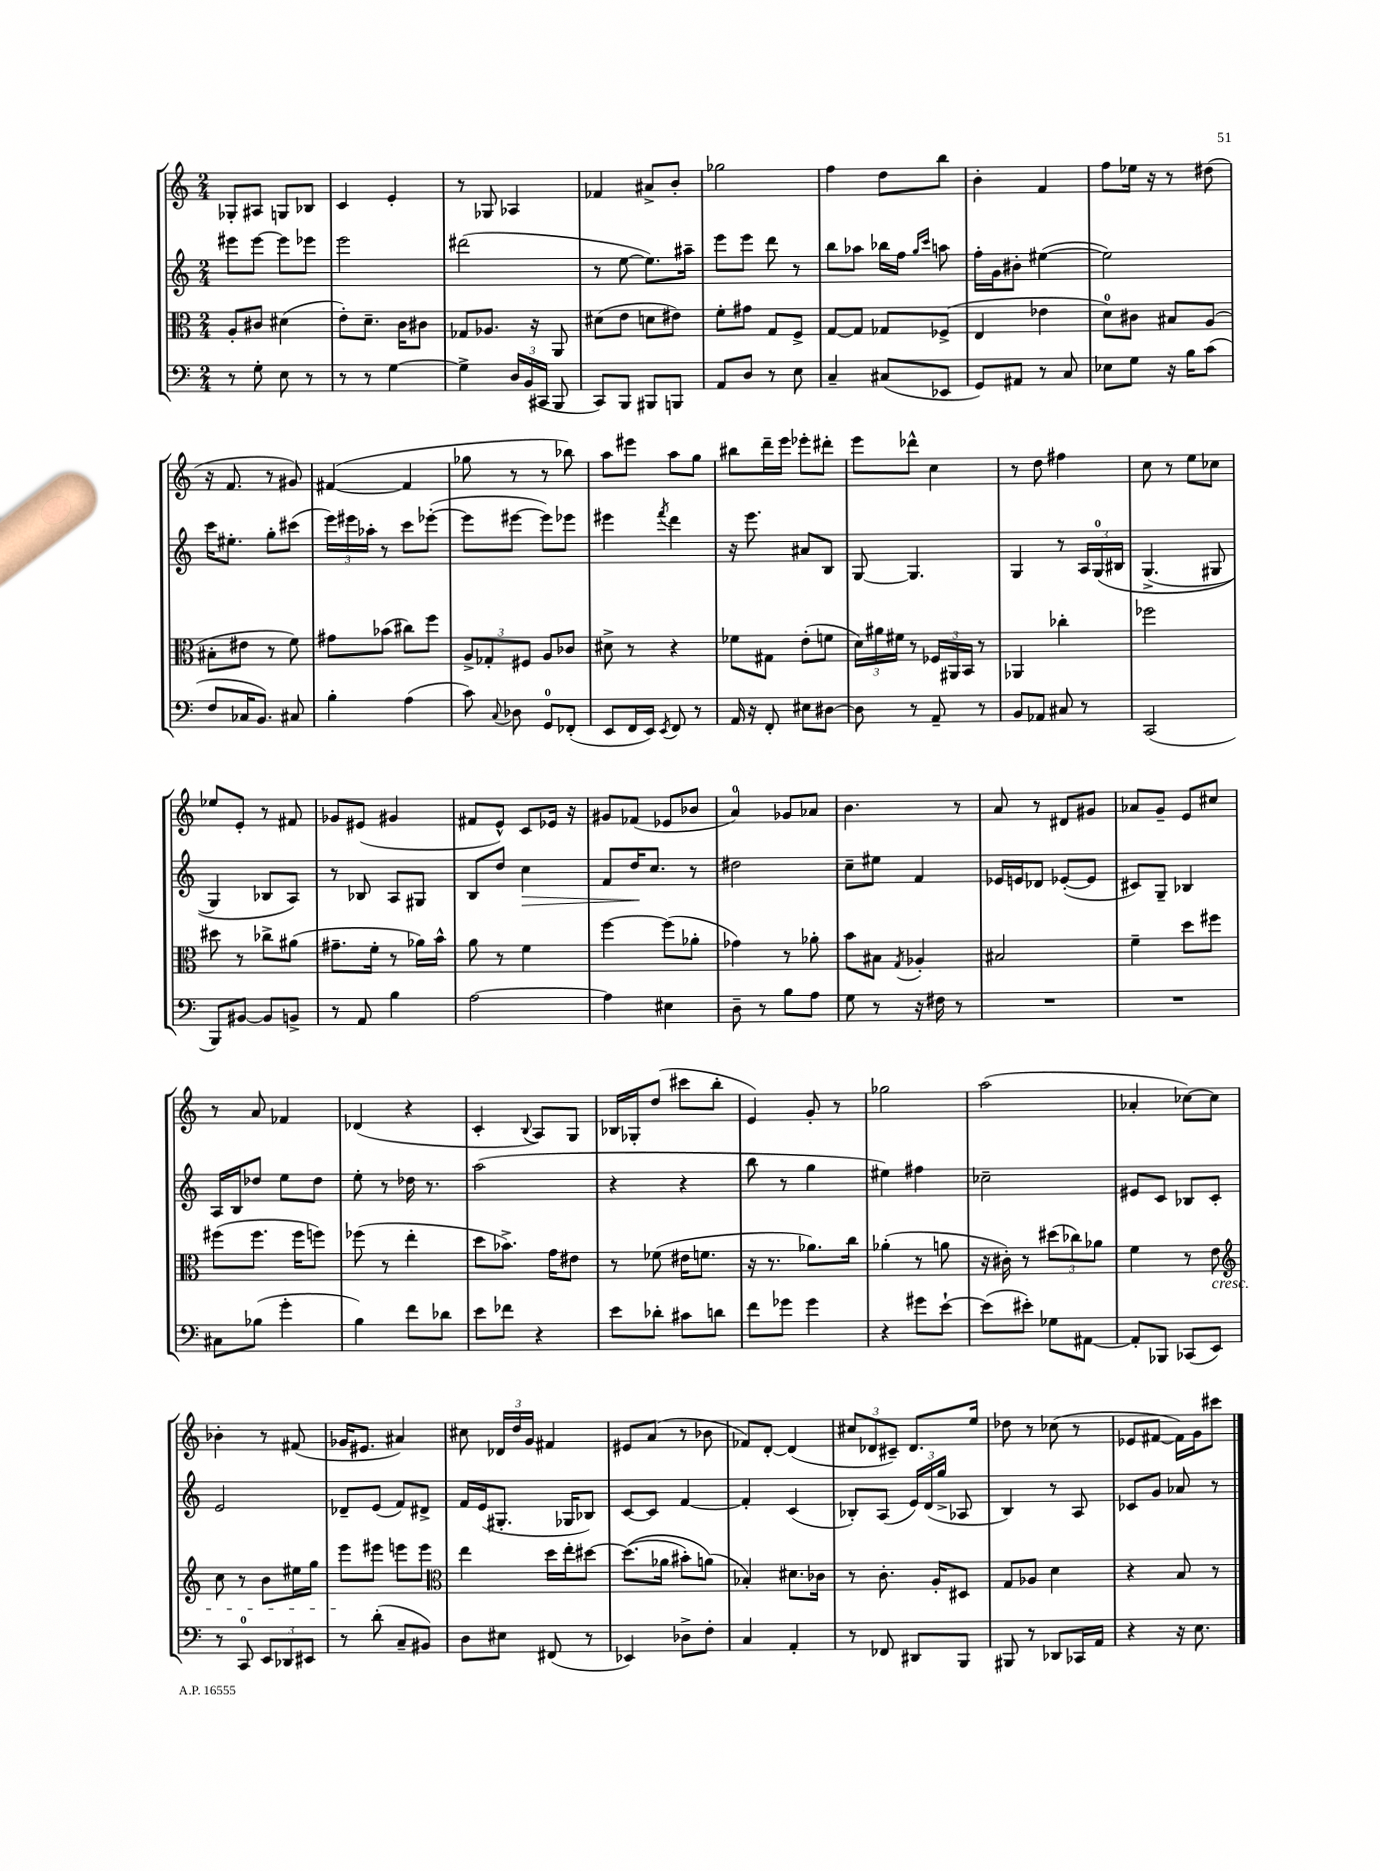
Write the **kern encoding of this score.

**kern	**kern	**kern	**kern
*staff4	*staff3	*staff2	*staff1
*clefF4	*clefC3	*clefG2	*clefG2
*k[]	*k[]	*k[]	*k[]
*M2/4	*M2/4	*M2/4	*M2/4
8r	8A'	8eee#	8G-'
8G'	8c#	[8eee#	8A#
8E	(4d#	8eee#]	8G
8r	.	8eee-	8B-
=	=	=	=
8r	8e')	2eee	4c
8r	8.d~	.	.
[4G	.	.	4e'
.	16c	.	.
.	8c#	.	.
=	=	=	=
4G^]	8G-	(2ddd#	8r
.	8.A-	.	8G-
24D	.	.	4A-
(24BB	.	.	.
.	16r	.	.
24CC#	.	.	.
8BBB	8AA	.	.
=	=	=	=
8CC)	(8d#	8r	4f-
8BBB	8e	[8ee	.
8BBB#	8d	8.ee])	8a#^
8BBB	8e#)	.	8b'
.	.	16aa#~	.
=	=	=	=
8AA	8f'	8eee	2gg-
8D	8g#	8eee	.
8r	8G	8ddd	.
8E	8F^	8r	.
=	=	=	=
4C~	[8G	8bb	4ff
.	8G]	8aa-	.
(8C#	8G-	16bb-	8dd
.	.	16ff	.
.	.	16qqgg	.
.	.	16qqccc	.
8EE-	(8F-^	8aa	8bb
=	=	=	=
8GG)	4E	16ff'	4b'
.	.	16g	.
8AA#	.	8b#'	.
8r	4e-	([4ee#	4f
8C	.	.	.
=	=	=	=
8E-	8d)	2ee#])	8ff
8G	8c#	.	16ee-
.	.	.	16r
16r	8B#	.	8r
16B	.	.	.
(8c	(8A	.	(8dd#
=	=	=	=
8F	8B#'	16ccc	16r
.	.	8.ee#'	8.f
16C-	8e#	.	.
8.BB)	.	.	.
.	8r	8gg'	8r
8C#	8f)	(8ccc#	8g#)
=	=	=	=
4B'	8g#	24eee)	([4f#
.	.	24eee#	.
.	.	24aa-'	.
.	(8b-	8r	.
(4A	8cc#)	8ccc	4f#]
.	8ff	([8eee-'	.
=	=	=	=
8c)	12A^	8eee-]	8gg-
.	12G-'	.	.
8qqC	.	.	.
8D-	.	[8eee#	8r
.	12F#	.	.
8GG	8A	8eee#])	8r
(8FF-'	8c-	8eee-	8bb-)
=	=	=	=
8EE	8d#^	4eee#	8aa
16FF	8r	.	8eee#
16EE)	.	.	.
8qEE	.	8qfff	.
8FF	4r	4ddd	8aa
8r	.	.	8gg
=	=	=	=
16AA	8f-	16r	8bb#
16r	.	8.eee	.
8FF'	8G#	.	16ddd~
.	.	.	16eee
8E#	(8e'	8a#	8eee-'
[8D#	8f	8B	8ddd#'
=	=	=	=
8D#]	24d)	[8G	8eee
.	24a#	.	.
.	24f#	.	.
8r	8r	4.G]	8ddd-^^
8AA~	24F-	.	4cc
.	24AA#	.	.
.	24BB	.	.
8r	8r	.	.
=	=	=	=
8BB	4AA-	4G	8r
8AA-	.	.	8dd
8C#	4cc-'	8r	4ff#
8r	.	24A	.
.	.	&(24G	.
.	.	24B#	.
=	=	=	=
(2CC	2ff-	(4.G^	8cc
.	.	.	8r
.	.	.	8ee
.	.	8G#	8cc-
=	=	=	=
8BBB)	8dd#	4G)	8ee-
[8BB#	8r	.	8e'
8BB#]	8cc-^	8B-	8r
8BB^	(8a#	8A&)	8f#
=	=	=	=
8r	8.g#~	8r	8g-
8AA	.	8B-	(8e#
.	16f'	.	.
4B	8r	8A	4g#
.	16a-)	8G#	.
.	16b^^	.	.
=	=	=	=
[2A	8a	8B	8f#
.	8r	8dd	8e^^)
.	4f	4cc	8c
.	.	.	16e-
.	.	.	16r
=	=	=	=
4A]	[4ff	8f	8g#
.	.	16dd	(8f-
.	.	8.cc	.
4E#	(8ff]	.	8e-
.	8a-'	8r	8b-
=	=	=	=
8D~	4g-)	2dd#	4a)
8r	.	.	.
8B	8r	.	8g-
8A	8a-'	.	8a-
=	=	=	=
8G	8b	8cc~	4.b
8r	8B#	8ee#	.
.	8qG	.	.
16r	4A-'	4f	.
16F#	.	.	.
8r	.	.	8r
=	=	=	=
2r	2B#	16e-	8a
.	.	16e	.
.	.	8d-	8r
.	.	([8e-'	8d#
.	.	8e-]	8g#
=	=	=	=
2r	4f~	8c#)	8a-
.	.	8G~	8g~
.	8dd	4B-	8e
.	8ff#	.	8cc#
=	=	=	=
8C#	(8ff#	16A	8r
.	.	16B	.
(8B-	8.ff#	8dd-	8a
4g'	.	8ee	4f-
.	16ff#	.	.
.	8ff)	8dd-	.
=	=	=	=
4B)	(8ff-	8ee'	(4d-
.	8r	8r	.
8f	4ee'	16dd-	4r
.	.	8.r	.
8d-	.	.	.
=	=	=	=
8e	8dd	(2aa	4c'
8f-	8.b-^)	.	.
.	.	.	8qqB
4r	.	.	8A)
.	16g	.	.
.	8e#	.	8G
=	=	=	=
8e	8r	4r	16B-
.	.	.	16G-'
8d-'	(8f-	.	(8dd
8c#	16e#	4r	8ccc#
.	8.f	.	.
8d	.	.	8bb'
=	=	=	=
8f	16r	8bb	4e)
.	8.r	.	.
8g-	.	8r	.
4g-	8.a-)	4gg	8g'
.	.	.	8r
.	16cc	.	.
=	=	=	=
4r	(4a-'	4ee#)	2gg-
8g#	8r	4ff#	.
[8e`	8a	.	.
=	=	=	=
(8e]	16r	2cc-~	(2aa
.	16c#')	.	.
8e#')	8r	.	.
8G-	(12dd#	.	.
.	12cc-)	.	.
[8AA#	.	.	.
.	12a-	.	.
=	=	=	=
8AA#']	4f	8e#	4a-'
8BBB-	.	8c	.
(8CC-	8r	8B-	[8cc-)
8EE)	8e	8c'	8cc-]
=	=	=	=
*	*clefG2	*	*
8r	8cc	2e	4b-'
8CC	8r	.	.
12EE	8b	.	8r
12DD-	.	.	.
.	16ee#	.	(8f#
12EE#	.	.	.
.	16gg	.	.
=	=	=	=
8r	8eee	8d-~	16g-
.	.	.	8.e#
(8d'	8eee#	(8e	.
8C~	8eee	8f)	4a#)
8BB#)	8eee	8d#^	.
=	=	=	=
*	*clefC3	*	*
8D	4ee	16f	8cc#
.	.	(16e	.
8E#	.	8.G#'	24d-
.	.	.	24dd
.	.	.	24g
(8FF#	16dd	.	4f#
.	16ee'	16G-	.
8r	[8dd#	8B-)	.
=	=	=	=
4EE-)	&((8.dd#]	[8c	8e#
.	.	8c]	(8a
.	16a-	.	.
8D-^	8b#')	[4f	8r
8F'	(8a&)	.	8b-
=	=	=	=
4C	4B-')	4f']	8f-)
.	.	.	[8d'
4AA'	8.d#	(4c	(4d]
.	16c-	.	.
=	=	=	=
8r	8r	8B-')	12cc#
.	.	.	12d-
8FF-	8.c'	(8A	.
.	.	.	12c#~)
8DD#	.	24e)	8.d-
.	.	(24d	.
.	16A'	.	.
.	.	24gg^	.
8BBB	8D#	8A-	.
.	.	.	16ee
=	=	=	=
8BBB#	8G	4B)	8dd-
8r	8A-	.	8r
8DD-	4d	8r	(8cc-
16CC-	.	8A	8r
16AA	.	.	.
=	=	=	=
4r	4r	8c-	8e-
.	.	8g	[8f#
16r	8B	8a-	16f#])
8.E	.	.	16g
.	8r	8r	8ccc#
==	==	==	==
*-	*-	*-	*-
